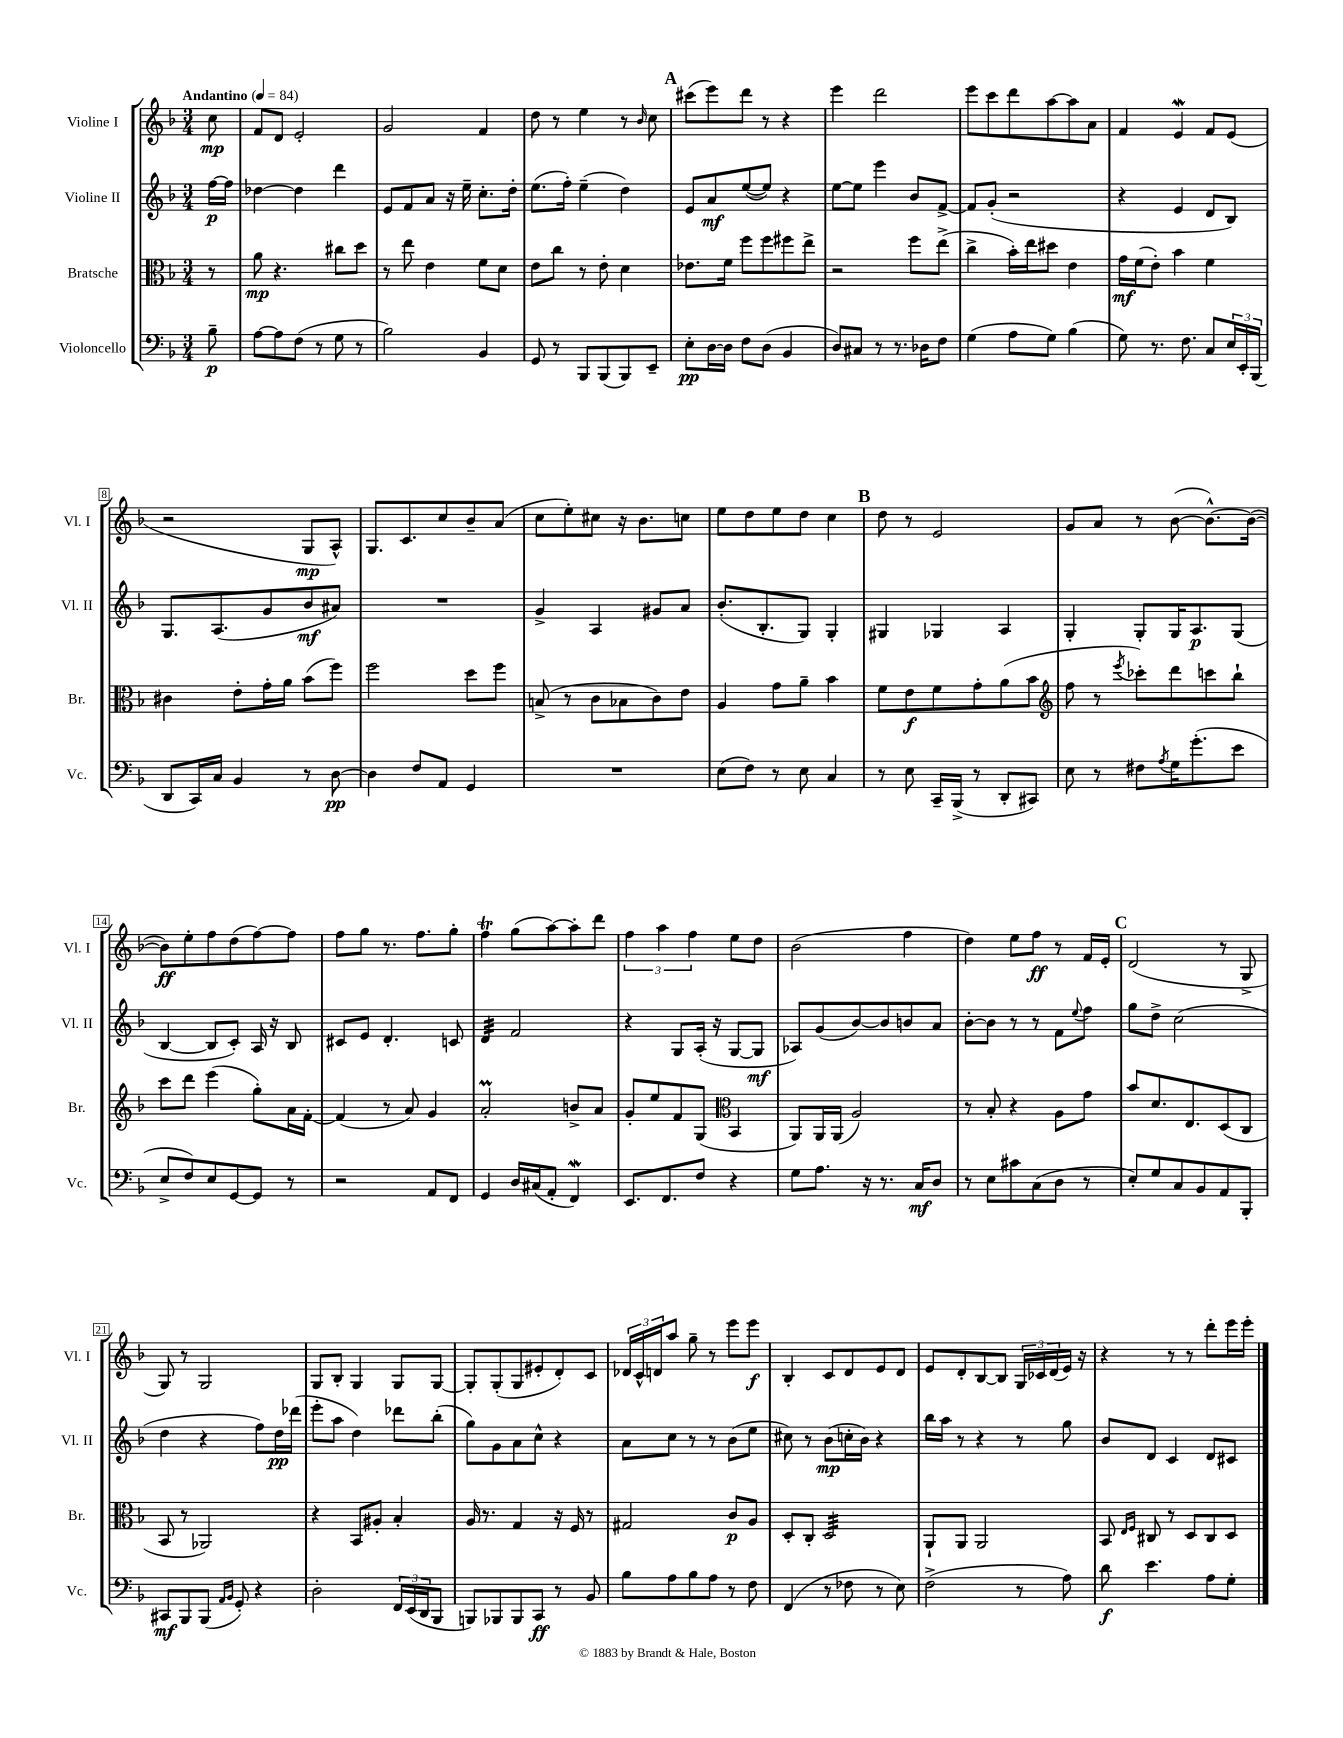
<<
\new StaffGroup <<
\new Staff = "s0" \with { instrumentName = "Violine I" shortInstrumentName = "Vl. I" } {
    \clef treble \key f \major \numericTimeSignature \time 3/4 \partial 8 \tempo "Andantino" 4 = 84
    c''8\mp |
    f'8 d'8 e'2-. |
    g'2 f'4 |
    d''8 r8 e''4 r8 \grace { bes'16 } c''8 |
    \mark \markup { \bold "A" } cis'''8( e'''8) d'''8 r8 r4 |
    e'''4 d'''2 |
    e'''8 c'''8 d'''8 a''8~ a''8 a'8 |
    f'4 e'4\mordent f'8 e'8( |
    r2 g8\mp a8-^) |
    g8. c'8. c''8 bes'8-- a'8( |
    c''8 e''8-.) cis''8 r16 bes'8. c''8 |
    e''8 d''8 e''8 d''8 c''4 |
    \mark \markup { \bold "B" } d''8 r8 e'2 |
    g'8 a'8 r8 bes'8~( bes'8.~-^) bes'16~( |
    bes'8\ff) e''8-. f''8 d''8( f''8~) f''8 |
    f''8 g''8 r8. f''8. g''8-. |
    f''4\trill g''8( a''8~) a''8-. d'''8 |
    \tuplet 3/2 { f''4 a''4 f''4 } e''8 d''8 |
    bes'2( f''4 |
    d''4) e''8 f''8\ff r8 f'16 e'16-. |
    \mark \markup { \bold "C" } d'2( r8 g8-> |
    g8) r8 g2 |
    g8 bes8-. g4 g8 g8~ |
    g8-. g8-.( g8 eis'8-. d'8-.) c'8 |
    \tuplet 3/2 { des'16 c'16-^ d'16 } a''8 g''8-- r8 e'''8 e'''8\f |
    bes4-. c'8 d'8 e'8 d'8 |
    e'8 d'8-. bes8~ bes8 \tuplet 3/2 { g16 ces'16 d'16( } e'16) r16 |
    r4 r8 r8 d'''8-. e'''16 e'''16-. \bar "|." |
}
\new Staff = "s1" \with { instrumentName = "Violine II" shortInstrumentName = "Vl. II" } {
    \clef treble \key f \major \numericTimeSignature \time 3/4 \partial 8
    f''16~\p f''16 |
    des''4~ des''4 d'''4 |
    e'8 f'8 a'8 r16 e''16-- c''8.-. d''16-. |
    e''8.( f''16-.) e''4--( d''4) |
    \mark \markup { \bold "A" } e'8 a'8\mf e''8~( e''8) r4 |
    e''8~ e''8 e'''4 bes'8 f'8~-> |
    f'8 g'8-.( r2 |
    r4 e'4 d'8 bes8) |
    g8. a8.( g'8 bes'8\mf ais'8) |
    R2. |
    g'4-> a4 gis'8 a'8 |
    bes'8.-.( bes8.-. g8) g4-. |
    \mark \markup { \bold "B" } gis4 ges4 a4 |
    g4-. g8-. g16 a8.\p g8( |
    bes4~ bes8 c'8-.) a16 r16 bes8 |
    cis'8 e'8 d'4.-. c'8 |
    d'4:32 f'2 |
    r4 g8 a16-.( r16 g8~ g8\mf |
    aes8) g'8( bes'8~) bes'8 b'8 a'8 |
    bes'8~-. bes'8 r8 r8 f'8 \appoggiatura { e''8 } f''8 |
    \mark \markup { \bold "C" } g''8 d''8-> c''2( |
    d''4 r4 f''8) d''16\pp des'''16( |
    e'''8-. a''8 d''4) des'''8 bes''8-.( |
    g''8) g'8 a'8 c''8-^ r4 |
    a'8 c''8 r8 r8 bes'8( e''8 |
    cis''8) r8 bes'8\mp( c''16-. bes'16) r4 |
    bes''16 a''16 r8 r4 r8 g''8 |
    bes'8 d'8 c'4 d'8 cis'8 \bar "|." |
}
\new Staff = "s2" \with { instrumentName = "Bratsche" shortInstrumentName = "Br." } {
    \clef alto \key f \major \numericTimeSignature \time 3/4 \partial 8
    r8 |
    a'8\mp r4. cis''8 d''8 |
    r8 e''8 e'4 f'8 d'8 |
    e'8 c''8 r8 e'8-. d'4 |
    \mark \markup { \bold "A" } ees'8. f'16 f''8 f''8 fis''8 e''8-> |
    r2 f''8 e''8->( |
    c''4-> bes'16-.) e''16 dis''8 e'4 |
    g'16\mf f'16( e'8-.) bes'4 f'4 |
    cis'4 e'8-. g'16-. a'16 bes'8( f''8) |
    f''2 d''8 f''8 |
    b8->( r8 c'8 bes8 c'8) e'8 |
    a4 g'8 a'8-- bes'4 |
    \mark \markup { \bold "B" } f'8 e'8\f f'8 g'8-. a'8( bes'8 |
    \clef treble f''8 r8 \acciaccatura { e'''8 } ces'''8-.) d'''8 c'''8 bes''8-! |
    c'''8 d'''8 e'''4( g''8-.) a'16 f'16~-. |
    f'4( r8 a'8) g'4 |
    a'2-.\prall b'8-> a'8 |
    g'8-. e''8 f'8 g8( \clef alto bes,4 |
    a,8) a,16 a,16( a2) |
    r8 bes8-. r4 a8 g'8 |
    \mark \markup { \bold "C" } bes'8 d'8. e8. d8( c8 |
    bes,8 r8 aes,2) |
    r4 bes,8 ais8-. bes4-. |
    a16 r8. g4 r16 f16 r8 |
    gis2 c'8\p a8 |
    d8-. c8-. d2:32 |
    a,8-! a,8 a,2 |
    bes,8 \grace { e16 f16 } cis8 r8 d8 cis8 d8 \bar "|." |
}
\new Staff = "s3" \with { instrumentName = "Violoncello" shortInstrumentName = "Vc." } {
    \clef bass \key f \major \numericTimeSignature \time 3/4 \partial 8
    bes8--\p |
    a8~ a8 f8( r8 g8 r8 |
    bes2) bes,4 |
    g,8 r8 bes,,8 bes,,8( bes,,8) e,8-- |
    \mark \markup { \bold "A" } e8-.\pp d16~ d16 f8 d8( bes,4 |
    d8) cis8 r8 r8. des16 f8 |
    g4( a8 g8) bes4( |
    g8) r8. f8. c8 \tuplet 3/2 { e16 e,16-. bes,,16( } |
    d,8 c,16) c16 bes,4 r8 d8~\pp |
    d4 f8 a,8 g,4 |
    R2. |
    e8( f8) r8 e8 c4 |
    \mark \markup { \bold "B" } r8 e8 c,16-- bes,,16->( r8 d,8-. cis,8) |
    e8 r8 fis8 \acciaccatura { a8 } g16 g'8.-.( e'8 |
    e8-> f8) e8 g,8~ g,8 r8 |
    r2 a,8 f,8 |
    g,4 d16 cis16( a,8-. f,4\mordent) |
    e,8. f,8. f8 r4 |
    g8 a8. r16 r8. c16\mf d8 |
    r8 e8 cis'8 c8( d8 r8 |
    \mark \markup { \bold "C" } e8-.) g8 c8 bes,8 a,8 bes,,8-. |
    cis,8\mf bes,,8 bes,,8( \grace { a,16 bes,16 } g,8-.) r4 |
    d2-. \tuplet 3/2 { f,16 e,16( d,16 } bes,,8 |
    b,,8) bes,,8 bes,,8 c,8\ff r8 bes,8 |
    bes8 a8 bes8 a8 r8 f8 |
    f,4( r8 fes8 r8 e8) |
    f2->( r8 a8) |
    d'8\f e'4. a8 g8-. \bar "|." |
}
>>
>>
\layout { \context { \Score \override BarNumber.stencil = #(make-stencil-boxer 0.1 0.3 ly:text-interface::print) } }
